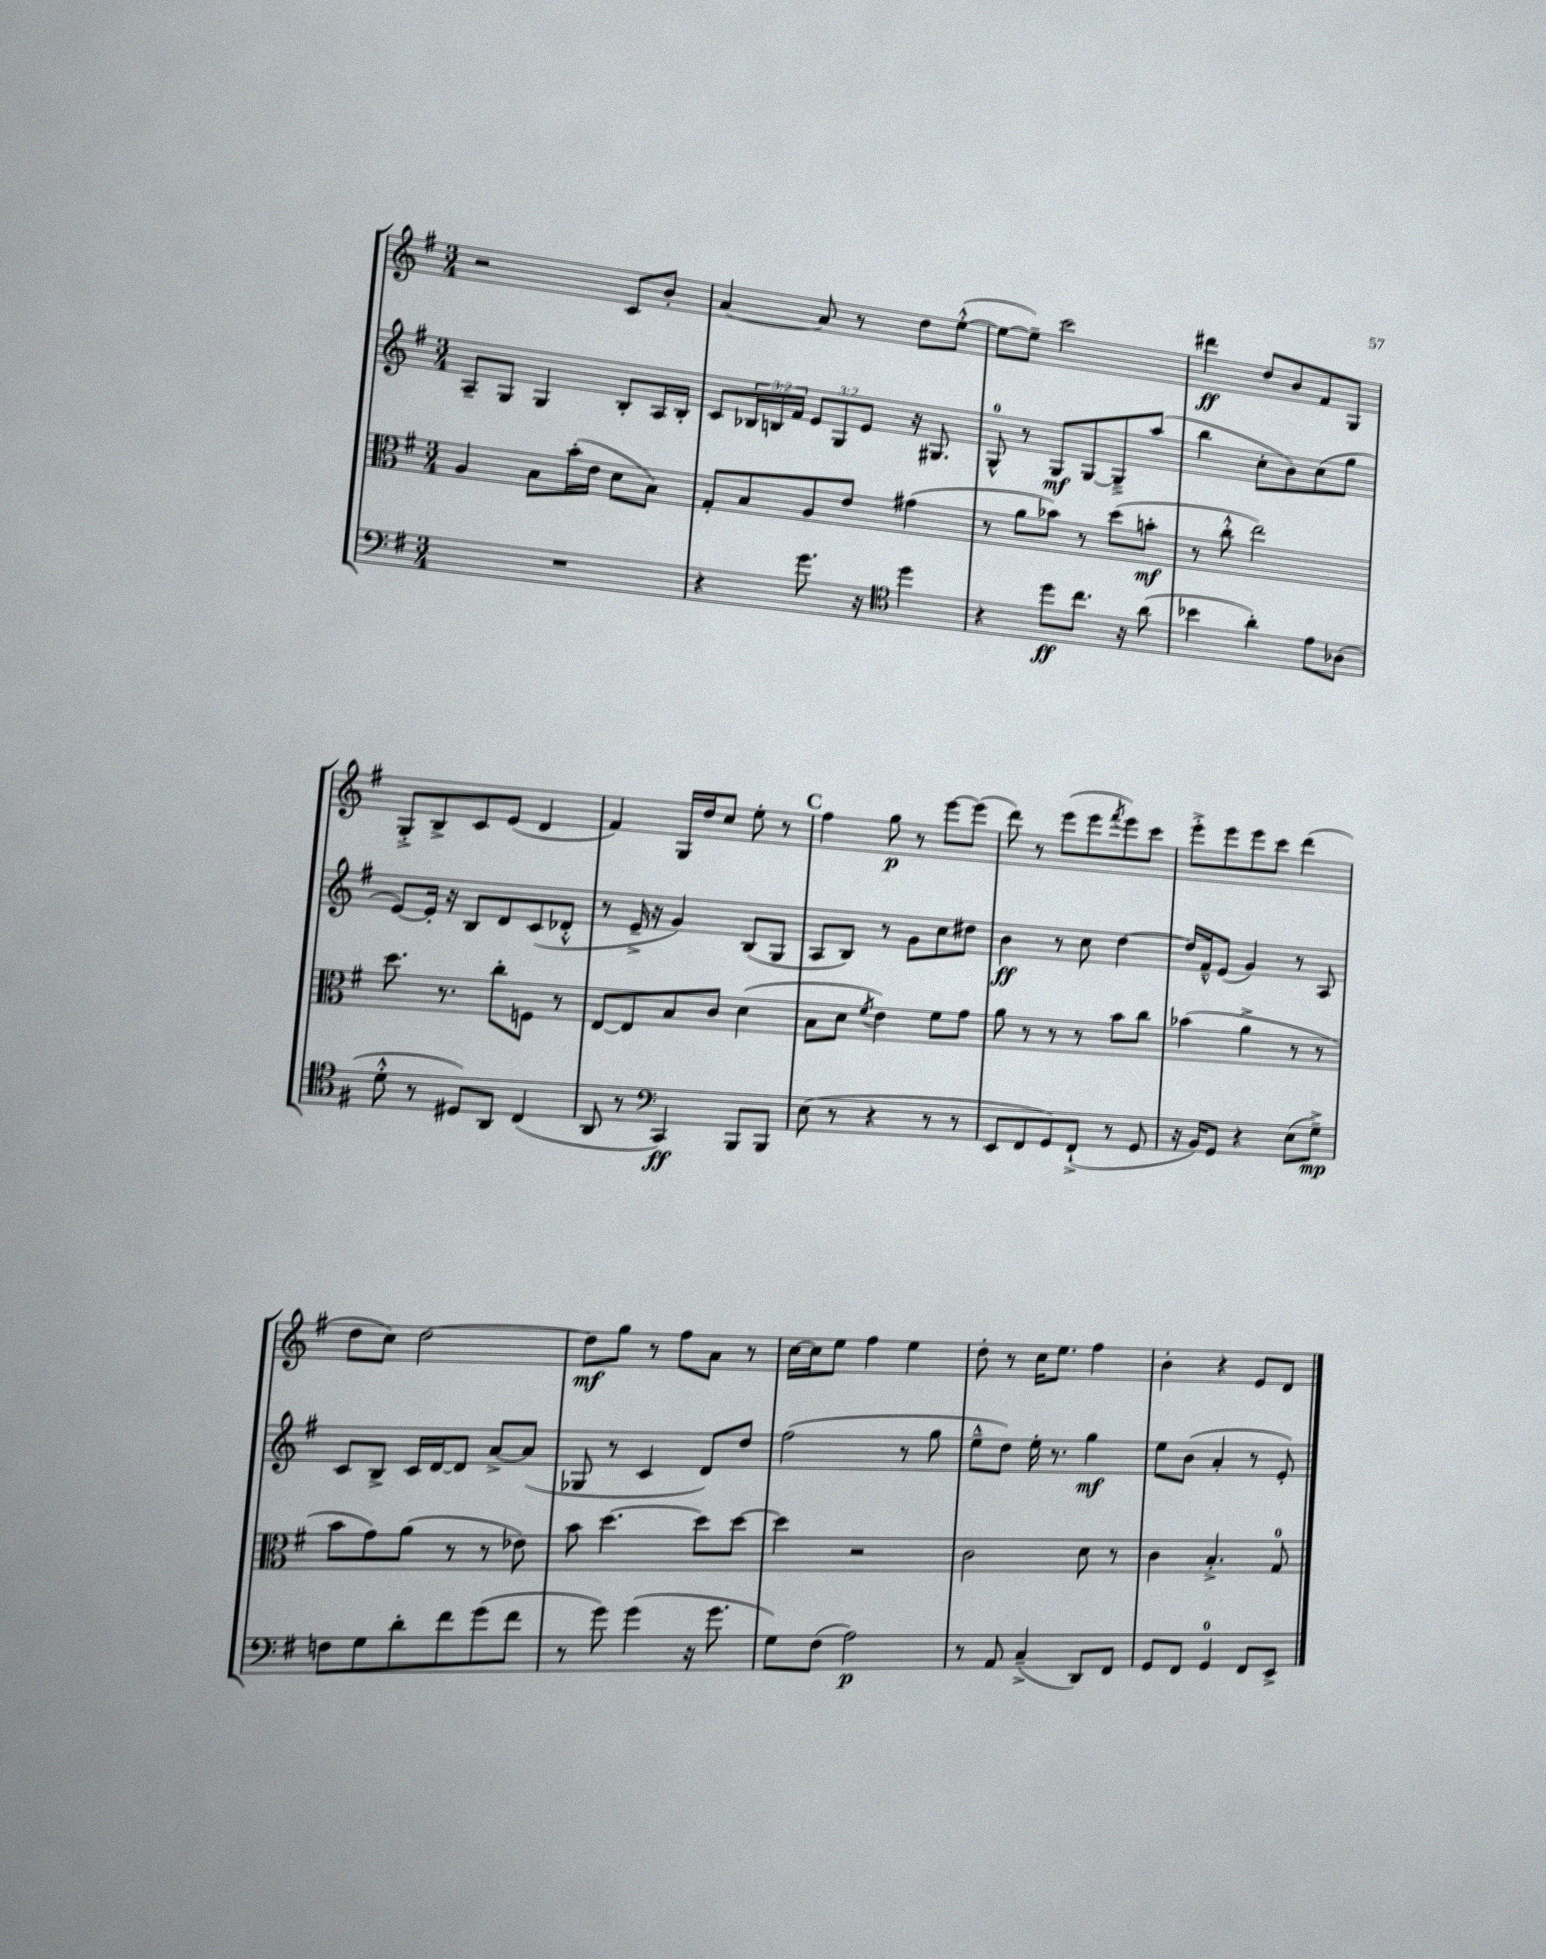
<<
\new StaffGroup <<
\new Staff = "s0" {
    \clef treble \key g \major \numericTimeSignature \time 3/4
    r2 c'8 b'8-. |
    a'4~ a'8 r8 d''8 e''8~-.-^( |
    e''8~ e''8--) c'''2 |
    dis'''4\ff d''8 b'8 fis'8 g8 |
    g8-.-> b8-> c'8 e'8( d'4 |
    fis'4) g16 d''16 c''8 e''8-. r8 |
    \mark \markup { \bold "C" } fis''4 g''8\p r8 e'''8~ e'''8( |
    d'''8) r8 e'''8( e'''8 \acciaccatura { fis'''8 } e'''8) c'''8 |
    e'''8-.-> e'''8 e'''8 c'''8 d'''4( |
    d''8 c''8) d''2~ |
    d''8\mf g''8 r8 fis''8 a'8 r8 |
    c''16~ c''16 e''8 fis''4 e''4 |
    d''8-. r8 c''16 e''8. fis''4 |
    b'4-. r4 e'8 d'8 \bar "|." |
}
\new Staff = "s1" {
    \clef treble \key g \major \numericTimeSignature \time 3/4 \override Staff.TupletNumber.text = #tuplet-number::calc-fraction-text
    a8-- g8 g4 b8-. a16 b16-. |
    c'8 \tuplet 3/2 { bes16 b16 fis'16 } \tuplet 3/2 { e'8 g8 e'8 } r16 gis8. |
    g8-0-^ r8 g8\mf g8~ g8---> a''8( |
    b''4 c''8-. b'8) c''8( g''8 |
    e'8~) e'16-. r16 b8 d'8 c'8( des'8-.-^ |
    r8 e'16---> r16 g'4) b8( g8 |
    \mark \markup { \bold "C" } a8 b8) r8 g'8 c''8 dis''8 |
    b'4\ff r8 c''8 d''4~ |
    d''16 fis'16---^ e'8( g'4) r8 a8 |
    c'8 b8-> c'16 d'16~ d'8 a'8~-> a'8( |
    ges8 r8 c'4 d'8) d''8 |
    fis''2( r8 g''8 |
    e''8---^ d''8) e''16-. r8. g''4\mf |
    e''8 b'8( a'4-. r8 e'8-.) \bar "|." |
}
\new Staff = "s2" {
    \clef alto \key g \major \numericTimeSignature \time 3/4
    a4 b8 b'16-.( e'16 d'8 b8) |
    g8-. b8 a8 e'8 gis'4( |
    r8 a'8 bes'8) r8 d''8( b'8-.\mf |
    r8 c''8-.-^ e''2) |
    d''8. r8. c''8-. f8 r8 |
    e8~ e8 b8 c'8 d'4( |
    \mark \markup { \bold "C" } b8 d'8 \acciaccatura { fis'8 } e'4) fis'8 g'8 |
    a'8 r8 r8 r8 b'8 c''8 |
    bes'4( a'4-> r8 r8 |
    b'8 g'8) a'8( r8 r8 ees'8) |
    b'8 d''4.~ d''8 d''8~ |
    d''4 r2 |
    c'2 d'8 r8 |
    c'4 b4.-.-> g8-0 \bar "|." |
}
\new Staff = "s3" {
    \clef bass \key g \major \numericTimeSignature \time 3/4
    R2. |
    r4 g'8. r16 \clef tenor d''4 |
    r4 d''8\ff c''8. r16 a'8( |
    bes'4 a'4-.) e'8 aes8( |
    d'8-.-^ r8 dis8) a,8 c4( |
    a,8 r8 \clef bass c,4\ff) b,,8 b,,8 |
    \mark \markup { \bold "C" } e8( r8 r4 r8 r8 |
    e,8 fis,8 g,8) fis,8-!->( r8 g,8 |
    r16 b,16) g,8 r4 e8( g8--->\mp) |
    f8 g8 d'8-. fis'8 g'8( fis'8 |
    r8 g'8) g'4( r16 g'8. |
    g8) fis8( a2\p) |
    r8 a,8 c4--->( d,8) fis,8 |
    g,8 fis,8 g,4-0 fis,8 e,8-> \bar "|." |
}
>>
>>
\layout { \context { \Score \remove "Bar_number_engraver" } }
